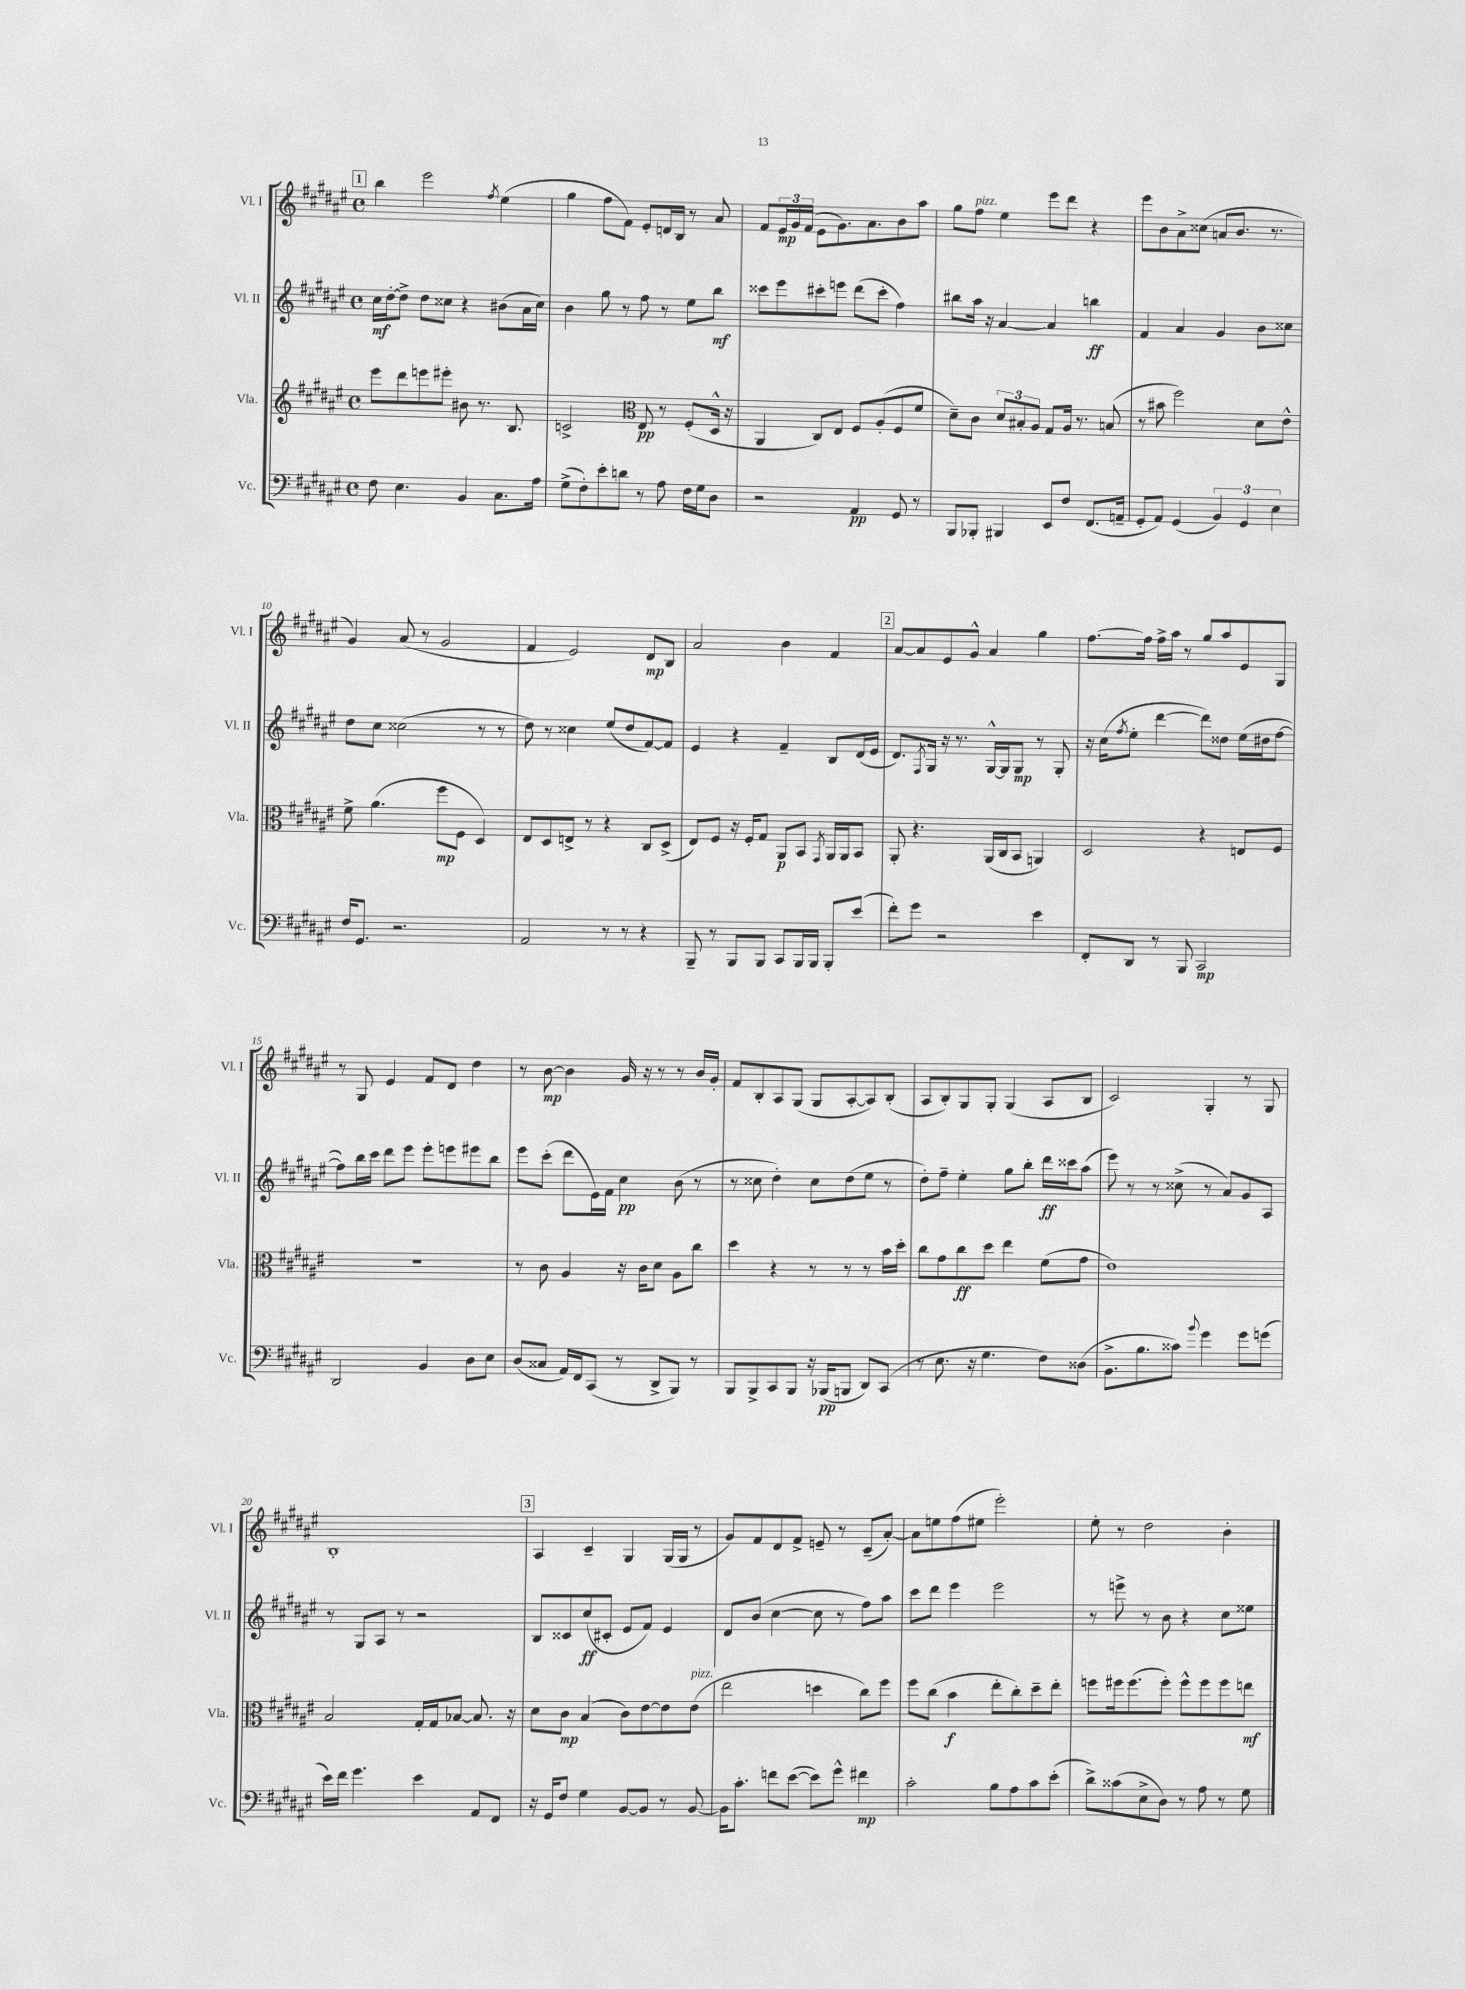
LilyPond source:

<<
\new StaffGroup <<
\new Staff = "s0" \with { instrumentName = "Vl. I" shortInstrumentName = "Vl. I" } {
    \clef treble \key fis \major \defaultTimeSignature \time 4/4
    \mark \markup { \box "1" } b''4 eis'''2 \acciaccatura { fis''8 } eis''4( |
    gis''4 fis''8 fis'8) eis'8-. d'16 b16 r8 ais'8 |
    fis'8 \tuplet 3/2 { eis'16\mp gis'16 fis'16( } eis'8 gis'8.) ais'8. b'8 ais''8 |
    gis''8 fis''8^\markup { \italic "pizz." } eis''4 eis'''8 dis'''8 r4 |
    eis'''8 b'8 ais'8-> cisis''8( a'8 b'8. r8. |
    gis'4) ais'8( r8 gis'2 |
    fis'4 eis'2) dis'8\mp b8 |
    ais'2 b'4 fis'4 |
    \mark \markup { \box "2" } ais'8~ ais'8 eis'8 gis'8-^ ais'4 gis''4 |
    fis''8.~ fis''16 fis''16-> ais''16 r8 gis''8 ais''8 eis'8 gis8 |
    r8 gis8 eis'4 fis'8 dis'8 dis''4 |
    r8 b'8~\mp b'4 gis'16 r16 r8 r8 b'16 gis'16-. |
    fis'8 b8-. ais8 gis8( gis8 ais8~-. ais8) b8-.( |
    ais8 b8-.) gis8 gis8-. gis4( ais8 b8 |
    cis'2) gis4-. r8 gis8 |
    b1-. |
    \mark \markup { \box "3" } ais4 cis'4-- gis4 gis16( gis16 r8 |
    gis'8) fis'8 dis'8 fis'8-> e'8-- r8 cis'8--( ais'8~-.) |
    ais'8 e''8 fis''8( eis''8 eis'''2-.) |
    eis''8-. r8 dis''2 b'4-. \bar "|." |
}
\new Staff = "s1" \with { instrumentName = "Vl. II" shortInstrumentName = "Vl. II" } {
    \clef treble \key fis \major \defaultTimeSignature \time 4/4
    \mark \markup { \box "1" } cis''16\mf dis''16~-. dis''8-> dis''8 cisis''8 r4 bis'8( ais'16 cisis''16) |
    b'4 gis''8 r8 fis''8 r8 eis''8 b''8\mf |
    cisis'''8 eis'''8 cis'''8-. e'''8 dis'''8( cis'''8-. fis''4) |
    bis''8 ais''16 r16 ais'4~ ais'4 b''4\ff |
    fis'4 ais'4 gis'4 b'8 cisis''8 |
    dis''8 cis''8 cisis''2( r8 r8 |
    dis''8) r8 cisis''4 eis''8( dis''8 fis'8~) fis'8 |
    eis'4 r4 fis'4-- b8 dis'16( eis'16 |
    \mark \markup { \box "2" } dis'8.) \acciaccatura { fis8 } gis16 r16 r8. gis16~-^ gis16 gis8\mp r8 gis8-. |
    r16 cis''16( \acciaccatura { fis''8 } eis''8-. dis'''4~ dis'''8) disis''8 eis''16( dis''16 fis''8~ |
    fis''8) b''16 cis'''16 dis'''8 eis'''8 eis'''8-. e'''8 eis'''8 b''8 |
    eis'''8 cis'''8-.( dis'''8 eis'16) fis'16 cis''4\pp b'8( r8 |
    r8 cisis''8 dis''4-.) cisis''8 dis''8( eis''8 r8 |
    dis''8-.) fis''8-- eis''4-. gis''8 b''8-. dis'''16\ff cisis'''16 ais''8( |
    eis'''8) r8 r8 cisis''8->( r8 ais'8) gis'8 ais8 |
    r8 gis8 ais8 r8 r2 |
    \mark \markup { \box "3" } b8 cisis'8 cis''8\ff( cis'8-. eis'8 fis'8) eis'4 |
    dis'8 b'8( cis''4~ cis''8 r8 fis''8) ais''8 |
    cis'''8 dis'''8 eis'''4 eis'''2 |
    r8 e'''8-> r8 b'8 r4 cis''8 eisis''8 \bar "|." |
}
\new Staff = "s2" \with { instrumentName = "Vla." shortInstrumentName = "Vla." } {
    \clef treble \key fis \major \defaultTimeSignature \time 4/4
    \mark \markup { \box "1" } eis'''8 dis'''8 e'''8 eis'''8-. bis'8 r8. b8. |
    c'2-> \clef alto eis8\pp r8 fis8-.( dis16-^ r16 |
    ais,4 cis8) eis8 fis8 ais8-.( fis8 fis'8 |
    dis'8--) cis'8 \tuplet 3/2 { dis'8 bis8-. ais8 } gis8 ais16 r8. b8( |
    r8 bis'8 fis''2) dis'8 eis'8-^ |
    fis'8-> ais'4.( fis''8\mp fis8 dis4) |
    eis8 dis8 e8-> r8 r4 cis8 dis8->( |
    eis8) fis8 r16 fis16-. gis8 ais,8\p b,8 \acciaccatura { gis,8 } ais,16 ais,16 b,8 |
    \mark \markup { \box "2" } ais,8-. r4. ais,16( cis16 b,8 a,4) |
    dis2 r4 e8 fis8 |
    r1 |
    r8 cis'8 ais4 r16 cis'16 dis'8 ais8 cis''8 |
    dis''4 r4 r8 r8 r8 b'16 dis''16-. |
    cis''8 gis'8 cis''8\ff dis''8 eis''4 fis'8( gis'8 |
    eis'1) |
    b2 gis16-. gis16 bes8~ bes8. r16 |
    \mark \markup { \box "3" } dis'8 cis'8\mp b4( cis'8) eis'8~ eis'8 eis'8^\markup { \italic "pizz." }( |
    eis''2 d''4 cis''8) fis''8 |
    fis''8 cis''8( b'4\f eis''8-. cis''8-.) dis''8-- eis''8-. |
    f''8 fis''16 fis''8.( fis''8-.) fis''8-^ fis''8 fis''8 e''8\mf \bar "|." |
}
\new Staff = "s3" \with { instrumentName = "Vc." shortInstrumentName = "Vc." } {
    \clef bass \key fis \major \defaultTimeSignature \time 4/4
    \mark \markup { \box "1" } fis8 eis4. b,4 cis8. ais16 |
    gis8->( fis8-.) eis'8-. d'8 r8 ais8 fis16 gis16 dis8 |
    r2 ais,4\pp gis,8 r8 |
    b,,8 bes,,8-. bis,,4 eis,8 fis8 fis,8.( a,16-- |
    gis,8-. ais,8) gis,4( \tuplet 3/2 { b,4) gis,4 eis4 } |
    fis16 gis,8. r2. |
    ais,2 r8 r8 r4 |
    b,,8-- r8 b,,8 b,,8 cis,8 b,,16 b,,16 b,,8-. eis'8( |
    \mark \markup { \box "2" } fis'8-.) gis'8 r2 eis'4 |
    fis,8-. dis,8 r8 b,,8 cis,2\mp |
    dis,2 b,4 dis8 eis8 |
    dis8( cisis8 ais,16) fis,16 cis,8( r8 dis,8-> b,,8) r8 |
    b,,8 b,,8-> cis,8 b,,8 r16 bes,,16\pp( b,,8 dis,8) cis,8( |
    r8 eis8. r16 gis4. fis8) disis8( |
    b,8.-> b8. cisis'8) \appoggiatura { b'8 } gis'4 gis'8 g'8( |
    eis'16) fis'16 gis'4. eis'4 ais,8 fis,8 |
    \mark \markup { \box "3" } r16 gis,16 fis8 gis4 b,8~ b,8 r8 b,8~ |
    b,16 cis'8.-. f'8 eis'8~( eis'8) gis'8-^ fis'4\mp |
    cis'2-. b8 ais8 cis'8 eis'8-.( |
    dis'8->) cisis'8( eis8-> dis8) r8 ais8 r8 gis8 \bar "|." |
}
>>
>>
\layout { \context { \Score currentBarNumber = #5 } }
